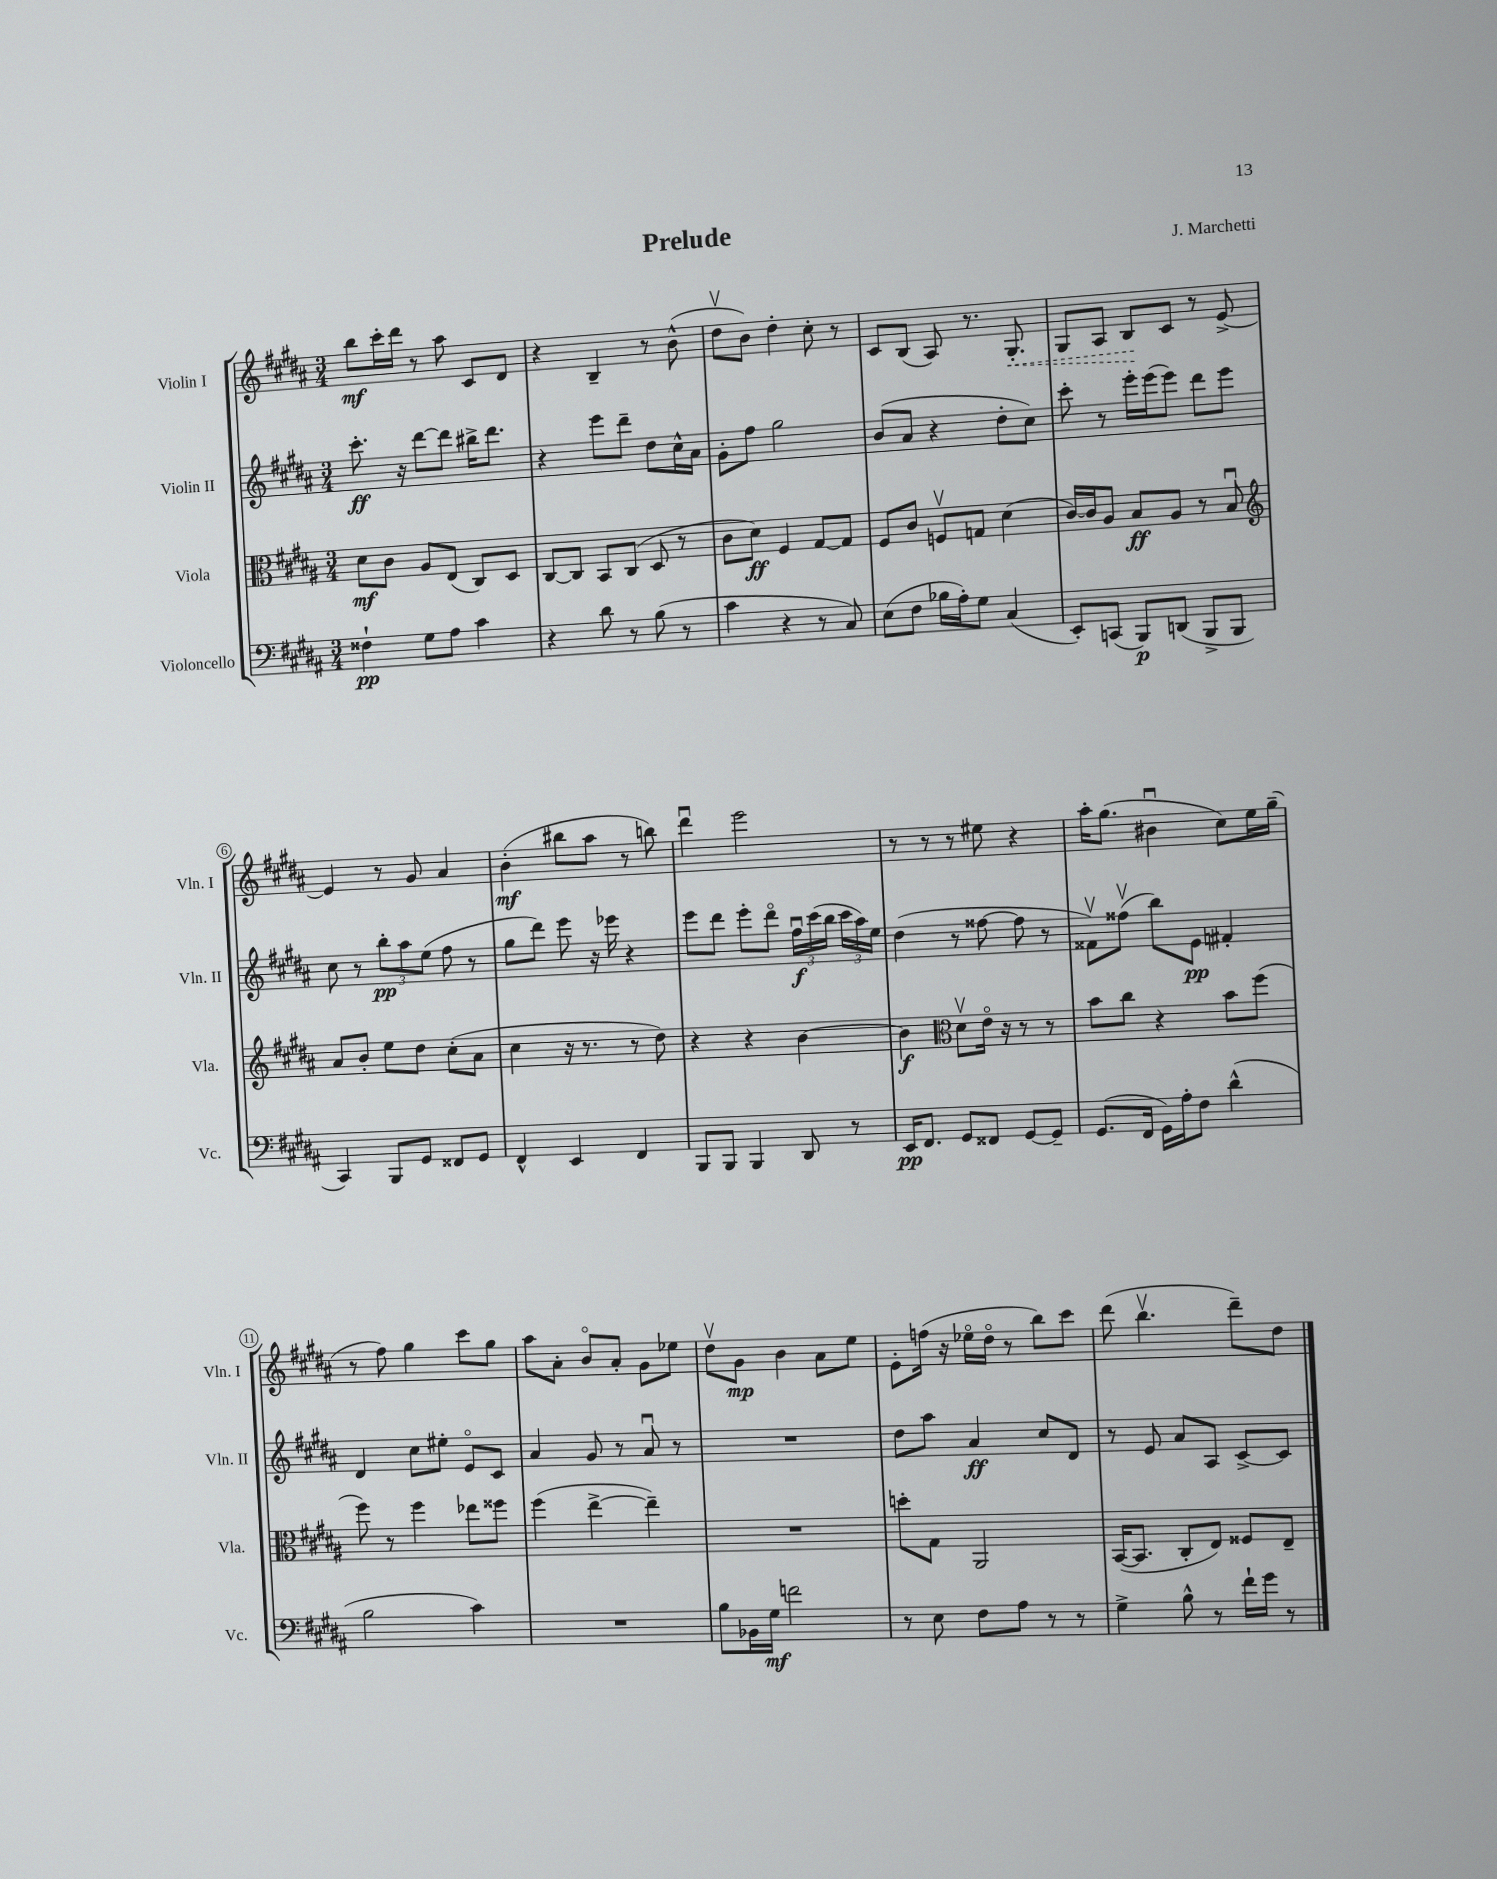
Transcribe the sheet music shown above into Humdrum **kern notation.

**kern	**kern	**kern	**kern
*staff4	*staff3	*staff2	*staff1
*clefF4	*clefC3	*clefG2	*clefG2
*k[f#c#g#d#a#]	*k[f#c#g#d#a#]	*k[f#c#g#d#a#]	*k[f#c#g#d#a#]
*M3/4	*M3/4	*M3/4	*M3/4
4F##`\	8d#\L	8.ccc#'\	8bb\L
.	8c#\J	.	16ccc#'\L
.	.	16r	16ddd#\JJ
8G#\L	8A#/L	[8ddd#\L	8r
8A#\J	(8E/J	8ddd#\]J	8aa#\
4c#\	8C#/L)	16bb#^\LK	8c#/L
.	.	8.ddd#\J	.
.	8D#/J	.	8d#/J
=	=	=	=
4r	[8C#/L	4r	4r
.	8C#/]J	.	.
8d#\	8BB/L	8eee\L	4B~/
8r	(8C#/J	8ddd#~\J	.
(8B\	8D#/	8dd#\L	8r
8r	8r	16cc#^^\L	(8b^^\
.	.	16a#\JJ	.
=	=	=	=
4c#\	8c#\L	8g#'\L	8dd#v\L
.	8d#\J)	8ff#\J	8b\J)
4r	4F#/	2gg#\	4dd#'\
8r	[8G#/L	.	8cc#'\
8C#/)	8G#/]J	.	8r
=	=	=	=
(8E\L	8F#/L	(8b/L	8c#/L
8F#\J	8c#/J	8a#/J	(8B/J
16B-\LL	8Fv/L	4r	8A#/)
16A#'\J)	.	.	.
8G#\J	8G/J	.	8.r
(4C#/	(4d#\	8dd#'\L	.
.	.	.	8.G#'/
.	.	8cc#\J)	.
=	=	=	=
8EE'/L)	[16c#/LL)	8ccc#'\	8G#/L
.	16c#/]J	.	.
(8CC/J	8A#/J	8r	8A#/J
8BBB/L)	8B/L	16eee'\LL	8B/L
.	.	(16eee\J	.
(8DD/J	8A#/J	8eee\J)	8c#/J
8BBB^/L	8r	8ddd#\L	8r
8BBB/J	8Bu/	8eee\J	[8e^/
=	=	=	=
*	*clefG2	*	*
4CC#/)	8a#/L	8cc#\	4e/]
.	8b'/J	8r	.
8BBB/L	8ee\L	12bb'\L	8r
.	.	12aa#\	.
8GG#/J	8dd#\J	.	8g#/
.	.	(12ee\J	.
8FF##/L	(8cc#'\L	8ff#\	4a#/
8GG#/J	8a#\J	8r	.
=	=	=	=
4FF#^^/	4cc#\	8gg#\L	(4b'\
.	.	8ddd#\J)	.
4EE/	16r	8eee\	8bb#\L
.	8.r	.	.
.	.	16r	8aa#\J
.	.	16eee-\	.
4FF#/	8r	4r	8r
.	8dd#\)	.	8bb\)
=	=	=	=
8BBB/L	4r	8eee\L	4ddd#u\
8BBB/J	.	8ddd#\J	.
4BBB/	4r	8eee'\L	2eee\
.	.	8ddd#o\J	.
8DD#/	[4b\	24ff#u\LL	.
.	.	(24ccc#\	.
.	.	24bb\JJ	.
8r	.	24ccc#\LL	.
.	.	24aa#\)	.
.	.	24ee\JJ	.
=	=	=	=
16EE/LK	4b\]	(4dd#\	8r
8.FF#/J	.	.	.
.	.	.	8r
*	*clefC3	*	*
8GG#/L	8d#v\L	8r	8r
8FF##/J	16eo\Jk	[8ff##\	8ee#\
.	16r	.	.
[8GG#/L	8r	8ff##\]	4r
8GG#~/]J	8r	8r	.
=	=	=	=
(8.GG#/L	8b\L	8f##v\L)	16aa#'\LK
.	.	.	(8.gg#\J
.	8cc#\J	(8ff##v\J	.
16FF#/Jk	.	.	.
16GG#\LL)	4r	8bb\L)	4b#u\
16A#'\J	.	.	.
8F#\J	.	8e\J	.
(4d#^^\	8b\L	4f#'/	8cc#\L)
.	(8ff#\J	.	16ee\L
.	.	.	(16gg#~\JJ
=	=	=	=
2B\	8ff#\)	4d#/	8r
.	8r	.	8ff#\)
.	4ff#\	8cc#\L	4gg#\
.	.	8ee#'\J	.
4c#\)	8ee-\L	8eo/L	8ccc#\L
.	8ff##\J	8c#/J	8gg#\J
=	=	=	=
2.r	(4ff#\	4a#/	8aa#\L
.	.	.	8a#'\J
.	[4ee^\	8g#/	8bo/L
.	.	8r	8a#'/J
.	4ee~\])	8a#u/	8g#\L
.	.	8r	8ee-\J
=	=	=	=
8B\L	2.r	2.r	8dd#v\L
16BB-\L	.	.	8g#\J
16G#\JJ	.	.	.
2f\	.	.	4b\
.	.	.	8a#\L
.	.	.	8ee\J
=	=	=	=
8r	8dd'\L	8dd#\L	8e'\L
8E\	8G#\J	8aa#\J	(16ff\Jk
.	.	.	16r
8F#\L	2AA#/	4a#/	16ee-o\LL
.	.	.	16dd#o\JJ
8A#\J	.	.	8r
8r	.	8cc#/L	8bb\L)
8r	.	8d#/J	8ccc#\J
=	=	=	=
4G#^\	([16BB/LK	8r	(8ddd#\
.	8.BB/]J	.	.
.	.	8e/	4.bbv\
8B^^\	8C#'/L	8a#/L	.
8r	8E/J)	8A#/J	.
16f#`\LL	8F##/L	[8c#^/L	8ddd#~\L)
16g#\JJ	.	.	.
8r	8E~/J	8c#/]J	8dd#\J
==	==	==	==
*-	*-	*-	*-
